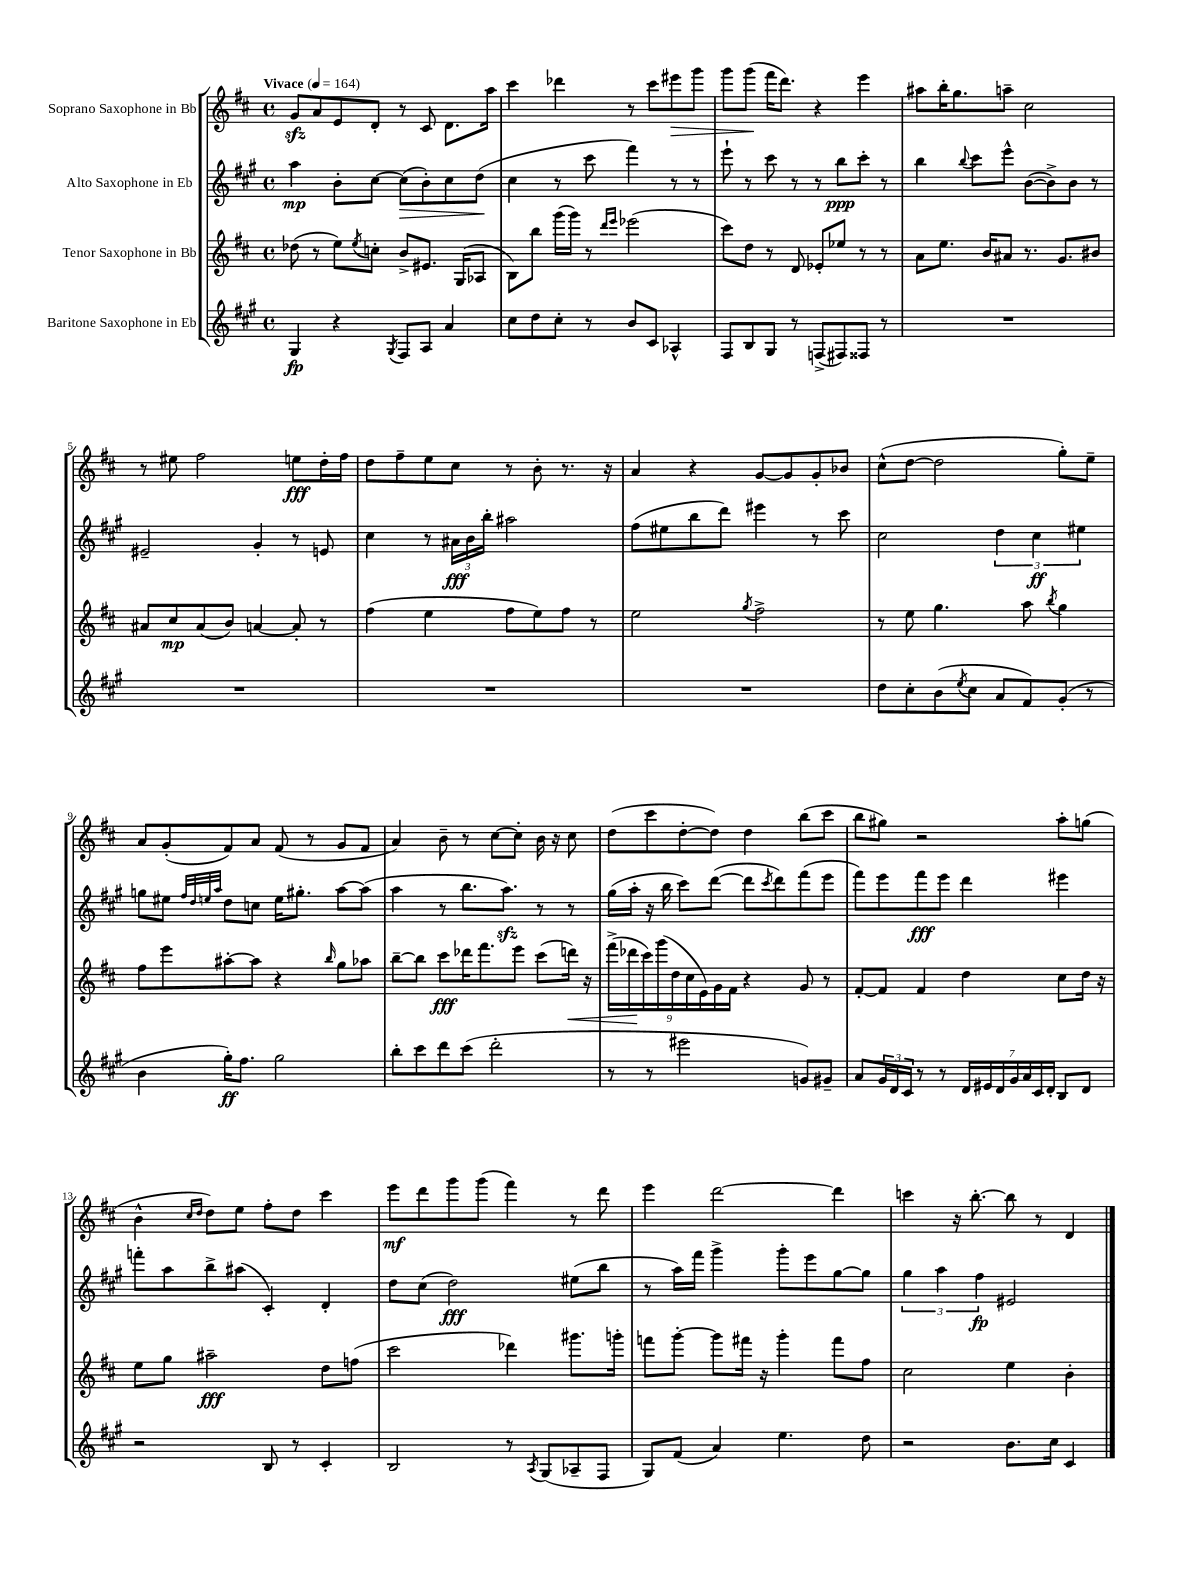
<<
\new StaffGroup <<
\new Staff = "s0" \with { instrumentName = "Soprano Saxophone in Bb" } {
    \clef treble \key d \major \defaultTimeSignature \time 4/4 \tempo "Vivace" 4 = 164
    g'8\sfz a'8 e'8 d'8-. r8 cis'8 d'8. a''16 |
    cis'''4 des'''4 r8 cis'''8 eis'''8\> g'''8 |
    g'''8 g'''8\!( fis'''16 d'''8.) r4 e'''4 |
    ais''8 b''16-. g''8. a''8-- cis''2 |
    r8 eis''8 fis''2 e''8\fff d''16-. fis''16 |
    d''8 fis''8-- e''8 cis''8 r8 b'8-. r8. r16 |
    a'4 r4 g'8~ g'8 g'8-. bes'8 |
    cis''8-^( d''8~ d''2 g''8-.) e''8-- |
    a'8 g'8-.( fis'8) a'8 fis'8( r8 g'8 fis'8 |
    a'4) b'8-- r8 cis''8~ cis''8-. b'16 r16 cis''8 |
    d''8( cis'''8 d''8~-. d''8) d''4 b''8( cis'''8 |
    b''8 gis''8) r2 a''8-. g''8( |
    b'4-^ \grace { cis''16 d''16 } d''8) e''8 fis''8-. d''8 cis'''4 |
    e'''8\mf d'''8 g'''8 g'''8( fis'''4) r8 d'''8 |
    e'''4 d'''2~ d'''4 |
    c'''4 r16 b''8.~-. b''8 r8 d'4 \bar "|." |
}
\new Staff = "s1" \with { instrumentName = "Alto Saxophone in Eb" } {
    \clef treble \key a \major \defaultTimeSignature \time 4/4
    a''4\mp b'8-. cis''8~ cis''8\>( b'8-.) cis''8 d''8\!( |
    cis''4 r8 cis'''8 fis'''4) r8 r8 |
    e'''8-! r8 cis'''8 r8 r8 b''8\ppp cis'''8-. r8 |
    b''4 \appoggiatura { b''8 } cis'''8 e'''8-^ b'8~( b'8->) b'8 r8 |
    eis'2-- gis'4-. r8 e'8 |
    cis''4 r8 \tuplet 3/2 { ais'16\fff b'16 b''16-. } ais''2 |
    fis''8( eis''8 b''8 d'''8) eis'''4 r8 cis'''8 |
    cis''2 \tuplet 3/2 { d''4 cis''4\ff eis''4 } |
    g''8 eis''8 \grace { fis''32 d''32 e''32 a''32 } d''8 c''8 e''16 gis''8.-. a''8~ a''8( |
    a''4 r8 b''8. a''8.\sfz) r8 r8 |
    gis''16( a''16-. r16 b''16 cis'''8) d'''8~( d'''8 \acciaccatura { cis'''8 } d'''8) fis'''8( e'''8 |
    fis'''8) e'''8 fis'''8\fff e'''8 d'''4 eis'''4 |
    f'''8-. a''8 b''8-> ais''8( cis'4-.) d'4-. |
    d''8 cis''8( d''2\fff) eis''8( b''8 |
    r8 a''16) fis'''16 gis'''4-> gis'''8-. e'''8 gis''8~ gis''8 |
    \tuplet 3/2 { gis''4 a''4 fis''4\fp } eis'2 \bar "|." |
}
\new Staff = "s2" \with { instrumentName = "Tenor Saxophone in Bb" } {
    \clef treble \key d \major \defaultTimeSignature \time 4/4
    des''8( r8 e''8) \acciaccatura { e''8 } c''8-. b'8-> eis'8. g16( aes8 |
    b8) b''8 g'''16( g'''16) r8 \grace { d'''16 e'''16 } ees'''2( |
    cis'''8) d''8 r8 d'8 ees'8-. ees''8 r8 r8 |
    a'8 e''8. b'16 ais'8 r8. g'8. bis'8 |
    ais'8 cis''8\mp ais'8( b'8) a'4~ a'8-. r8 |
    fis''4( e''4 fis''8 e''8) fis''8 r8 |
    e''2 \acciaccatura { g''8 } fis''2-> |
    r8 e''8 g''4. a''8 \acciaccatura { b''8 } g''4 |
    fis''8 e'''8 ais''8~-. ais''8 r4 \grace { b''16 } g''8 aes''8 |
    b''8~-- b''8 cis'''8\fff des'''16 fis'''8. e'''8 cis'''8( d'''16\<) r16 |
    \tuplet 9/8 { fis'''16->( des'''16\! cis'''16) g'''16( d''16 cis''16 e'16) g'16 fis'16 } r4 g'8 r8 |
    fis'8~-. fis'8 fis'4 d''4 cis''8 d''16 r16 |
    e''8 g''8 ais''2--\fff d''8 f''8( |
    cis'''2 des'''4) gis'''8. g'''16-. |
    f'''8 g'''8~-. g'''8 fis'''16 r16 g'''4-. fis'''8 fis''8 |
    cis''2 e''4 b'4-. \bar "|." |
}
\new Staff = "s3" \with { instrumentName = "Baritone Saxophone in Eb" } {
    \clef treble \key a \major \defaultTimeSignature \time 4/4
    gis4\fp r4 \acciaccatura { gis8 } fis8 a8 a'4 |
    cis''8 d''8 cis''8-. r8 b'8 cis'8 aes4-^ |
    fis8 b8 gis8 r8 f8->( fis8) fisis8 r8 |
    R1 |
    R1 |
    R1 |
    R1 |
    d''8 cis''8-. b'8( \acciaccatura { e''8 } cis''8 a'8 fis'8) gis'8-.( r8 |
    b'4 gis''16-.\ff) fis''8. gis''2 |
    b''8-. cis'''8 d'''8 cis'''8( d'''2-. |
    r8 r8 eis'''2 g'8) gis'8-- |
    a'8 \tuplet 3/2 { gis'16 d'16 cis'16 } r8 r8 \tuplet 7/4 { d'16 eis'16 d'16 gis'16 a'16 cis'16 d'16-. } b8 d'8 |
    r2 b8 r8 cis'4-. |
    b2 r8 \acciaccatura { a8 } gis8( aes8-- fis8 |
    gis8) fis'8( a'4) e''4. d''8 |
    r2 b'8. cis''16 cis'4 \bar "|." |
}
>>
>>
